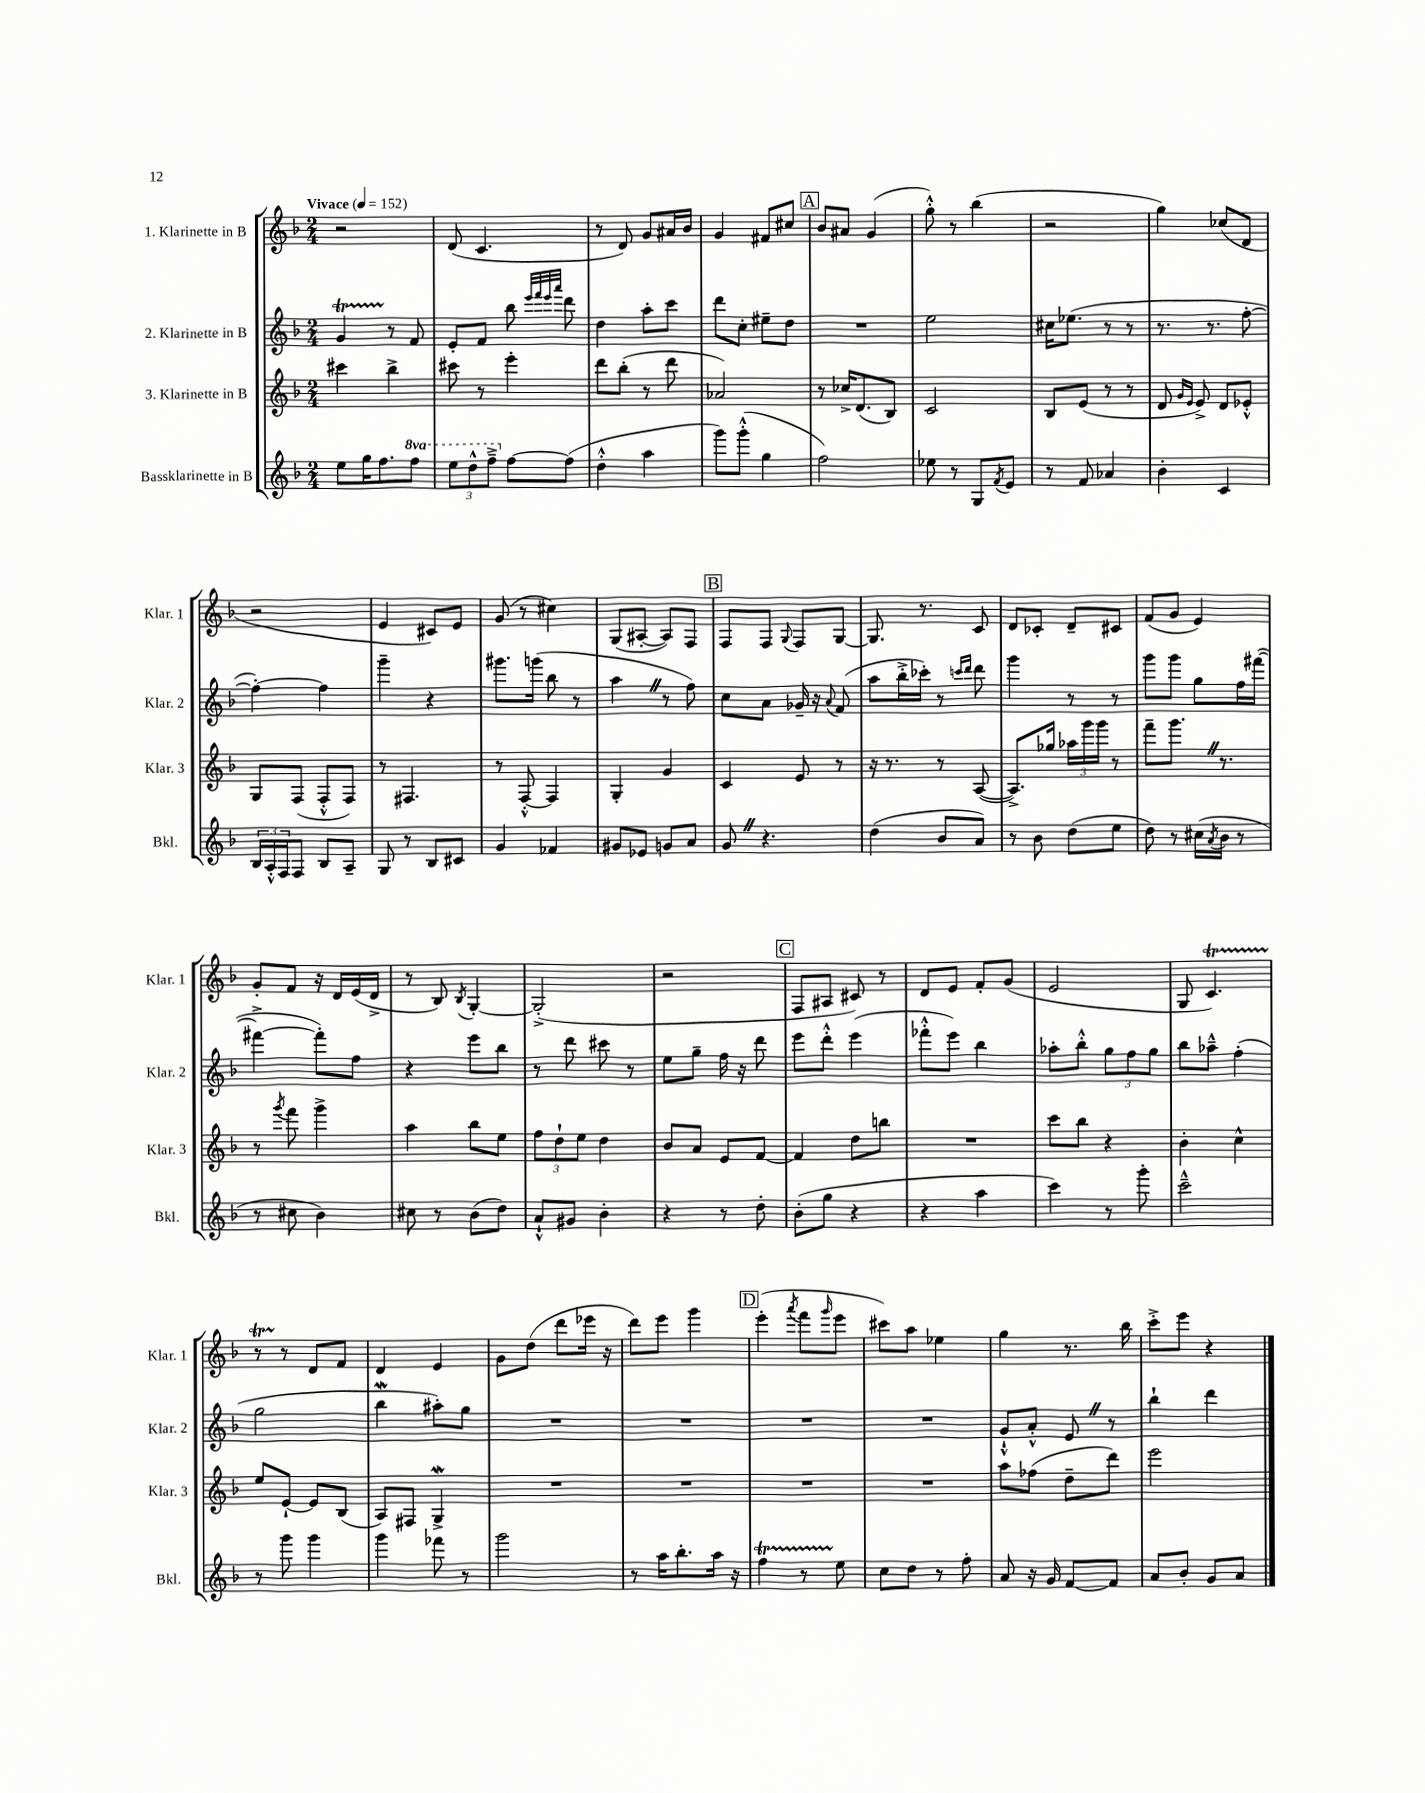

**kern	**kern	**kern	**kern
*staff4	*staff3	*staff2	*staff1
*clefG2	*clefG2	*clefG2	*clefG2
*k[b-]	*k[b-]	*k[b-]	*k[b-]
*M2/4	*M2/4	*M2/4	*M2/4
*MM152	*MM152	*MM152	*MM152
8ee	4ccc#	4g	2r
16gg	.	.	.
8.ff	.	.	.
.	4bb-^	8r	.
8fff	.	8f	.
=	=	=	=
12eee	8ccc#	8e'	(8d
12ddd^^	.	.	.
.	8r	8f	4.c
12fff~^	.	.	.
[8ff	4eee'	8bb-	.
.	.	32qqeee	.
.	.	32qqfff	.
.	.	32qqeee	.
.	.	32qqaaa	.
(8ff]	.	8ddd	.
=	=	=	=
4dd'^^	8ddd	4dd	8r
.	(8bb-'	.	8d)
4aa	8r	8aa'	8g
.	8ddd	8ccc	16a#
.	.	.	16b-
=	=	=	=
8ggg)	2a-)	8ddd	4g
(8ggg'^^	.	8cc'	.
4gg	.	8ee#~	8f#
.	.	8dd	8cc#
=	=	=	=
2ff)	8r	2r	8b-
.	16cc-^	.	8a#
.	(8.d	.	.
.	.	.	(4g
.	8B-)	.	.
=	=	=	=
8ee-	2c	2ee	8gg'^^)
8r	.	.	8r
8G	.	.	(4bb-
8qf	.	.	.
8e	.	.	.
=	=	=	=
8r	8B-	16cc#	2r
.	.	(8.ee-	.
8f	(8e	.	.
4a-	8r	8r	.
.	8r	8r	.
=	=	=	=
4b-'	8d	8.r	4gg)
.	16qqg	.	.
.	16qqe	.	.
.	8e^)	.	.
.	.	8.r	.
4c	8d	.	(8cc-
.	8e-'^^	[8ff'	8d
=	=	=	=
24B-	8G	4ff'_)	2r
24A'^^	.	.	.
24F	.	.	.
8F	(8F	.	.
8B-	8F'^^	4ff]	.
8A~	8F)	.	.
=	=	=	=
8G	8r	4ggg~	4e
8r	4.F#	.	.
8B-	.	4r	8c#)
8c#	.	.	8e
=	=	=	=
4g	8r	8.ggg#	(8g
.	[8F'^^	.	8r
.	.	(16ggg	.
4f-	4F]	8bb-	4cc#)
.	.	8r	.
=	=	=	=
8g#	4G'	4aa	(8G
8e-	.	.	[8A#'
8g	4g	8r	8A#])
8a	.	8ff)	8F
=	=	=	=
8g	4c	8cc	8F
4.r	.	8a	8F
.	.	.	8qqG
.	8e	16g-~	8F
.	.	16r	.
.	.	8qqa	.
.	8r	(8f	[8G
=	=	=	=
(4dd	16r	8aa	8.G]
.	8.r	.	.
.	.	16bb-'^	.
.	.	16ccc-')	8.r
8b-	8r	8r	.
.	.	16qqccc	.
.	.	16qqddd	.
8a)	([8A	8ddd	8c
=	=	=	=
8r	8.A^])	4ggg	8d
8b-	.	.	8c-'
.	16gg-	.	.
(8dd	24aa-	8r	8d~
.	24ggg	.	.
.	24ggg	.	.
8ee	8r	8r	8c#
=	=	=	=
8dd)	8fff~	8ggg	(8f
8r	8.ggg	8ggg	8g
(16cc#	.	8gg	4e)
8qa	.	.	.
16b-	8.r	.	.
8r	.	16ff	.
.	.	([16fff#	.
=	=	=	=
8r	8r	4fff#^_	8g'
.	8qggg	.	.
8cc#	8fff	.	8f
4b-)	4ggg^	8fff#'])	16r
.	.	.	16d
.	.	8ff	(16e
.	.	.	16d^
=	=	=	=
8cc#	4aa	4r	8r
8r	.	.	8B-)
.	.	.	8qB-
(8b-	8bb-	8eee	[4G'
8dd)	8ee	8bb-	.
=	=	=	=
8a`^^	12ff	8r	(2G'^]
.	12dd`	.	.
8g#	.	8ddd	.
.	12ee	.	.
4b-'	4dd	8ccc#	.
.	.	8r	.
=	=	=	=
4r	8b-	8ee	2r
.	8a	8gg~	.
8r	8e	16ff	.
.	.	16r	.
8dd'	[8f	8ddd	.
=	=	=	=
(8b-'	4f]	8eee	8F
8gg	.	8ddd'^^	8A#
4r	8dd	(4eee	8c#)
.	8bb	.	8r
=	=	=	=
4r	2r	8fff-'^^	8d
.	.	8eee)	8e
4aa	.	4bb-	8f'
.	.	.	(8g
=	=	=	=
4ccc)	8ccc	8aa-'	2e
.	8bb-	8bb-'^^	.
8r	4r	12gg	.
.	.	12ff	.
8ggg'	.	.	.
.	.	12gg	.
=	=	=	=
2ccc~^^	4b-'	8bb-	8G
.	.	8aa-~^^	4.c)
.	4cc^^	(4ff'	.
=	=	=	=
8r	8ee	2gg	8r
8ggg	[8e`	.	8r
4ggg	8e]	.	8d
.	(8B-	.	8f
=	=	=	=
4ggg	8A)	4bb-	4d
.	8F#	.	.
8fff-	4G^	8aa#')	4e
8r	.	8gg	.
=	=	=	=
2ggg	2r	2r	8g
.	.	.	(8dd
.	.	.	8ddd
.	.	.	16eee-
.	.	.	16r
=	=	=	=
8r	2r	2r	8ddd)
16aa	.	.	8eee
8.bb-'	.	.	.
.	.	.	4ggg
16aa	.	.	.
16r	.	.	.
=	=	=	=
4ff	2r	2r	(4eee'
.	.	.	8qaaa
8r	.	.	8fff
.	.	.	16qqggg
8ee	.	.	8eee
=	=	=	=
8cc	2r	2r	8ccc#)
8dd	.	.	8aa
8r	.	.	4ee-
8ff'	.	.	.
=	=	=	=
8a	8aa	8g`^^	4gg
16r	(8ff-	8a'^^	.
16g	.	.	.
[8f	8dd~	8e	8.r
8f]	8ddd)	8r	.
.	.	.	16bb-
=	=	=	=
8a	2eee	4bb-`	8ccc'^
8b-'	.	.	8eee
8g	.	4ddd	4r
8a	.	.	.
==	==	==	==
*-	*-	*-	*-
